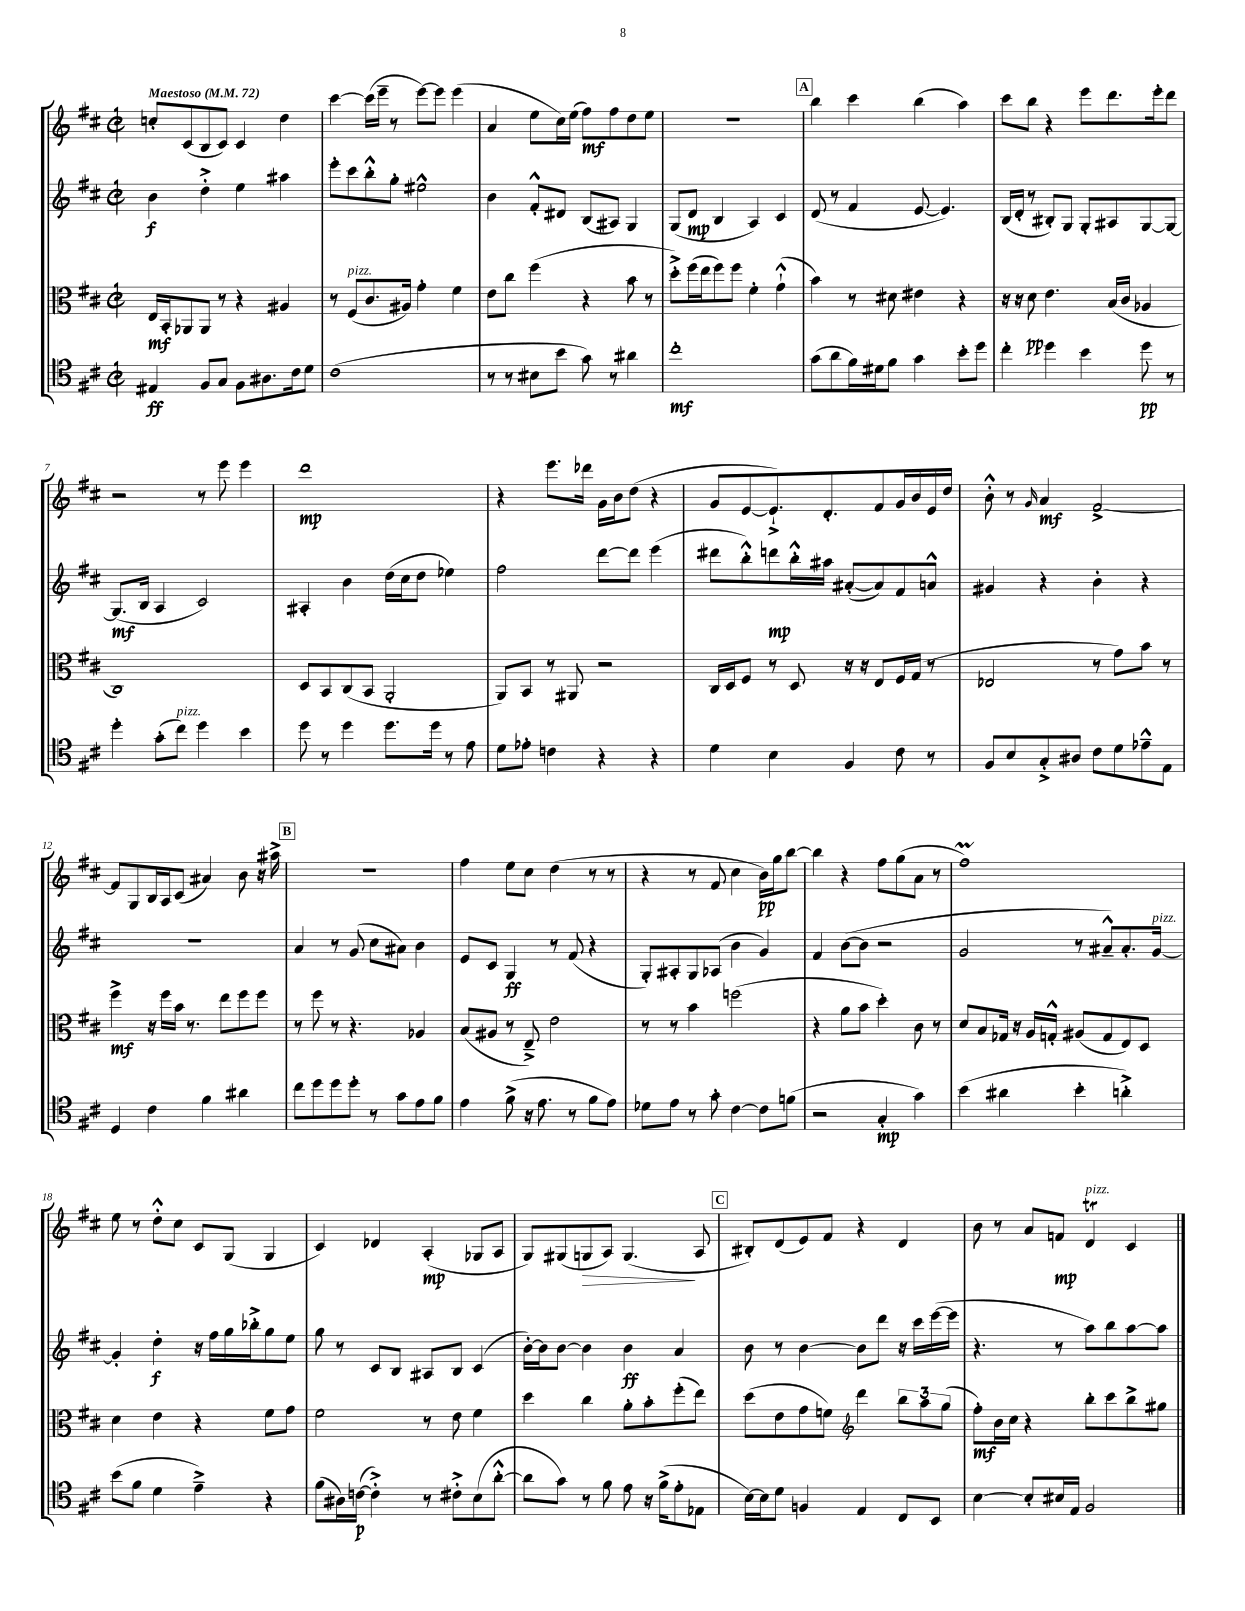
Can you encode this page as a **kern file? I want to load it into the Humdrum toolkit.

**kern	**kern	**kern	**kern
*staff4	*staff3	*staff2	*staff1
*clefC4	*clefC3	*clefG2	*clefG2
*k[f#c#]	*k[f#c#]	*k[f#c#]	*k[f#c#]
*M2/2	*M2/2	*M2/2	*M2/2
*met(c|)	*met(c|)	*met(c|)	*met(c|)
*MM72	*MM72	*MM72	*MM72
4E#/	16E/LL	4b\	8cc'/L
.	16BB'/J	.	.
.	8AA-/	.	(8c#/
8F#/L	8AA-/J	4dd'^\	8B/
8G/J	8r	.	8c#/J)
8F#\L	4r	4ee\	4c#/
8.A#\	.	.	.
.	4A#/	4aa#\	4dd\
16c#\k	.	.	.
8d\J	.	.	.
=	=	=	=
(1c#	8r	8eee'\L	[4ccc#\
.	(8F#/L	8ccc#\	.
.	8.c#/	8bb'^^\	(16ccc#\]LL
.	.	.	16eee~\JJ
.	.	8gg'\J	8r
.	16A#/Jk)	.	.
.	4g'\	2ee#^^\	[8eee\L)
.	.	.	8eee\]J
.	4f#\	.	(4eee\
=	=	=	=
8r	8e\L	4b\	4a/
8r	8cc#\J	.	.
8B#\L	(4ff#\	8f#'^^/L	8ee\L
8b\J	.	8d#/J	16cc#\L)
.	.	.	(16ee\JJ
8g\)	4r	(8B/L	8ff#\L)
8r	.	8A#/J)	8ff#\
4a#\	8b\	4G/	8dd\
.	8r	.	8ee\J
=	=	=	=
1cc#'	8dd'^\L)	(8G/L	1r
.	(16ff#\L	8d/J	.
.	16ee\J	.	.
.	8ff#\)	4B/	.
.	8ff#\J	.	.
.	4f#'\	4A/)	.
.	(4g`^^\	4c#/	.
=	=	=	=
(8g\L	4b\)	(8d/	4bb\
8a\	.	8r	.
16f#\L)	8r	4f#/	4ccc#\
16d#\J	.	.	.
8f#\J	8d#\	.	.
4g\	4e#\	[8e/	(4bb\
.	.	4.e/])	.
8b'\L	4r	.	4aa\)
8dd\J	.	.	.
=	=	=	=
4cc#'\	16r	(16B/LL	8ccc#\L
.	16r	16d'/JJ	.
.	8d\	8r	8bb\J
4dd\	4.e\	8B#'/L)	4r
.	.	8G/J	.
4b\	.	8G'/L	8eee\L
.	(16B/LL	8A#/	8.ddd\
.	16c#/JJ	.	.
8dd\	4A-/	[8G/	.
.	.	.	16eee'\k
8r	.	8G/_J	8ddd\J
=	=	=	=
4dd'\	1C#)	(8.G/]L	2r
.	.	16B/Jk	.
(8g'\L	.	4A/	.
8cc#\J)	.	.	.
4dd\	.	2c#/)	8r
.	.	.	8eee\
4b\	.	.	4eee\
=	=	=	=
8dd\	8D/L	4A#'/	1ddd
8r	8BB/	.	.
4dd\	(8C#/	4b\	.
.	8BB/J	.	.
8.dd\L	2AA'/	(16dd\LL	.
.	.	16cc#\J	.
.	.	8dd\J	.
16dd\Jk	.	.	.
8r	.	4ee-\)	.
8e\	.	.	.
=	=	=	=
8d\L	8AA/L)	2ff#\	4r
8e-'\J	8BB/J	.	.
4c\	8r	.	8.eee\L
.	8AA#/	.	.
.	.	.	16ddd-\Jk
4r	2r	[8ddd\L	16g\LL
.	.	.	16b\J
.	.	8ddd\]J	(8dd\J
4r	.	(4eee\	4r
=	=	=	=
4d\	16C#/LL	8ddd#\L	8g/L
.	16D/J	.	.
.	8F#/J	8bb'^^\)	[8e/
4B\	8r	8ddd\	8.e`^/])
.	8D/	16bb'^^\L	.
.	.	16aa#\JJ	8.d'/
4F#/	16r	([8a#'/L	.
.	16r	.	.
.	8E/L	8a#/])	8f#/
8c#\	16F#/L	8f#/	16g/L
.	(16G/JJ	.	16b/
8r	8r	8a^^/J	16e/
.	.	.	16dd/JJ
=	=	=	=
8F#/L	2E-/	4g#/	8b'^^\
8B/	.	.	8r
.	.	.	16qqg/
8G'^/	.	4r	4a/
8A#/J	.	.	.
8c#\L	8r	4b'\	[2f#^/
8d\	8g\L)	.	.
8e-~^^\	8b\J	4r	.
8E\J	8r	.	.
=	=	=	=
4D/	4ff#^\	1r	8f#/]L
.	.	.	8G/
4c#\	16r	.	16B/L
.	16ff#\LL	.	16A/J
.	16b\JJ	.	(8c#/J
.	8.r	.	.
4f#\	.	.	4a#/)
.	8ee\L	.	.
4a#\	8ff#\	.	8b\
.	8ff#\J	.	16r
.	.	.	16aa#^\
=	=	=	=
8cc#\L	8r	4a/	1r
8dd\	8ff#\	.	.
8dd\	8r	8r	.
8dd'\J	4.r	(8g/	.
8r	.	8cc#\L	.
8g\L	.	8a#\J)	.
8e\	4A-/	4b\	.
8f#\J	.	.	.
=	=	=	=
4e\	(8B/L	8e/L	4ff#\
.	8A#/J	8c#/J	.
(8f#^\	8r	4G/	8ee\L
16r	8E~^/)	.	8cc#\J
8.e\	.	.	.
.	2e\	8r	(4dd\
8r	.	(8f#/	.
8f#\L	.	4r	8r
8e\J)	.	.	8r
=	=	=	=
8d-\L	8r	8G'/L)	4r
8e\J	8r	8A#'/	.
8r	4b\	8G/	8r
8g'\	.	(8A-/J	8f#/
[4c#\	(2ff\	4b\	4cc#\
8c#\]L	.	4g/)	16b\LL)
.	.	.	16gg\J
(8f\J	.	.	[8bb\J
=	=	=	=
2r	4r	4f#/	4bb\]
.	8a\L	([8b\L	4r
.	8b\J	8b\]J	.
4G'/	4dd'\)	2r	8ff#\L
.	.	.	(8gg\
4g\)	8c#\	.	8a\J
.	8r	.	8r
=	=	=	=
(4b\	8d/L	2g/	1ff#)
.	8B/	.	.
4a#\	16G-/Jk	.	.
.	16r	.	.
.	16A/LL	.	.
.	16G'^^/JJ	.	.
4b'\	(8A#/L	8r	.
.	8G/	8a#~^^/L)	.
4a'^\)	8E/)	8.a#'/	.
.	8D/J	.	.
.	.	[16g/Jk	.
=	=	=	=
(8b\L	4d\	4g'/]	8ee\
8f#\J	.	.	8r
4d\	4e\	4dd'\	8dd'^^\L
.	.	.	8cc#\J
4e~^\)	4r	16r	8c#/L
.	.	16ff#\LL	.
.	.	16gg\	(8G/J
.	.	16bb-'^\J	.
4r	8f#\L	8gg\	4G/
.	8g\J	8ee\J	.
=	=	=	=
(8f#\L	2f#\	8gg\	4c#/)
16A#\L)	.	8r	.
([16c\JJ	.	.	.
4c'^\])	.	8c#/L	4d-/
.	.	8B/J	.
8r	8r	8A#/L	(4A'/
8c#'^\L	8e\	8B/J	.
(8B\	4f#\	(4c#/	8G-/L
[8a'^^\J	.	.	8A/J
=	=	=	=
8a\]L	4dd\	[16b'\LL)	8G/L)
.	.	16b\]J	.
8g\J)	.	[8b\J	(8G#/
8r	4cc#\	4b\]	8G/
8f#\	.	.	8A/J)
8e\	8a'\L	4b\	(4.G/
16r	8b'\	.	.
(16f#^\LK	.	.	.
8e'\	(8ff#'\	4a/	.
8E-\J	8ee\J)	.	8A/
=	=	=	=
[16B\LL)	(8dd\L	8b\	8B#'/L)
16B\]J	.	.	.
8d\J	8e\	8r	(8d/
4F/	8g\	[4b\	8e/)
.	8f\J)	.	8f#/J
*	*clefG2	*	*
4E/	4ddd\	8b\]L	4r
.	.	8ddd\J	.
8C#/L	12bb\L	16r	4d/
.	.	16ccc#\LL	.
.	12aa\	.	.
8BB/J	.	([16eee\	.
.	(12gg\J	.	.
.	.	16eee\]JJ	.
=	=	=	=
[4B\	8ff#'\L)	4.r	8b\
.	16b\L	.	8r
.	16cc#\JJ	.	.
8B'/]L	4r	.	8a/L
16B#/L	.	8r	8f/J
16E/JJ	.	.	.
2F#/	8bb'\L	8aa\L)	4d/
.	8ccc#\	8bb\	.
.	8bb^\	[8aa\	4c#/
.	8gg#\J	8aa\]J	.
==	==	==	==
*-	*-	*-	*-
